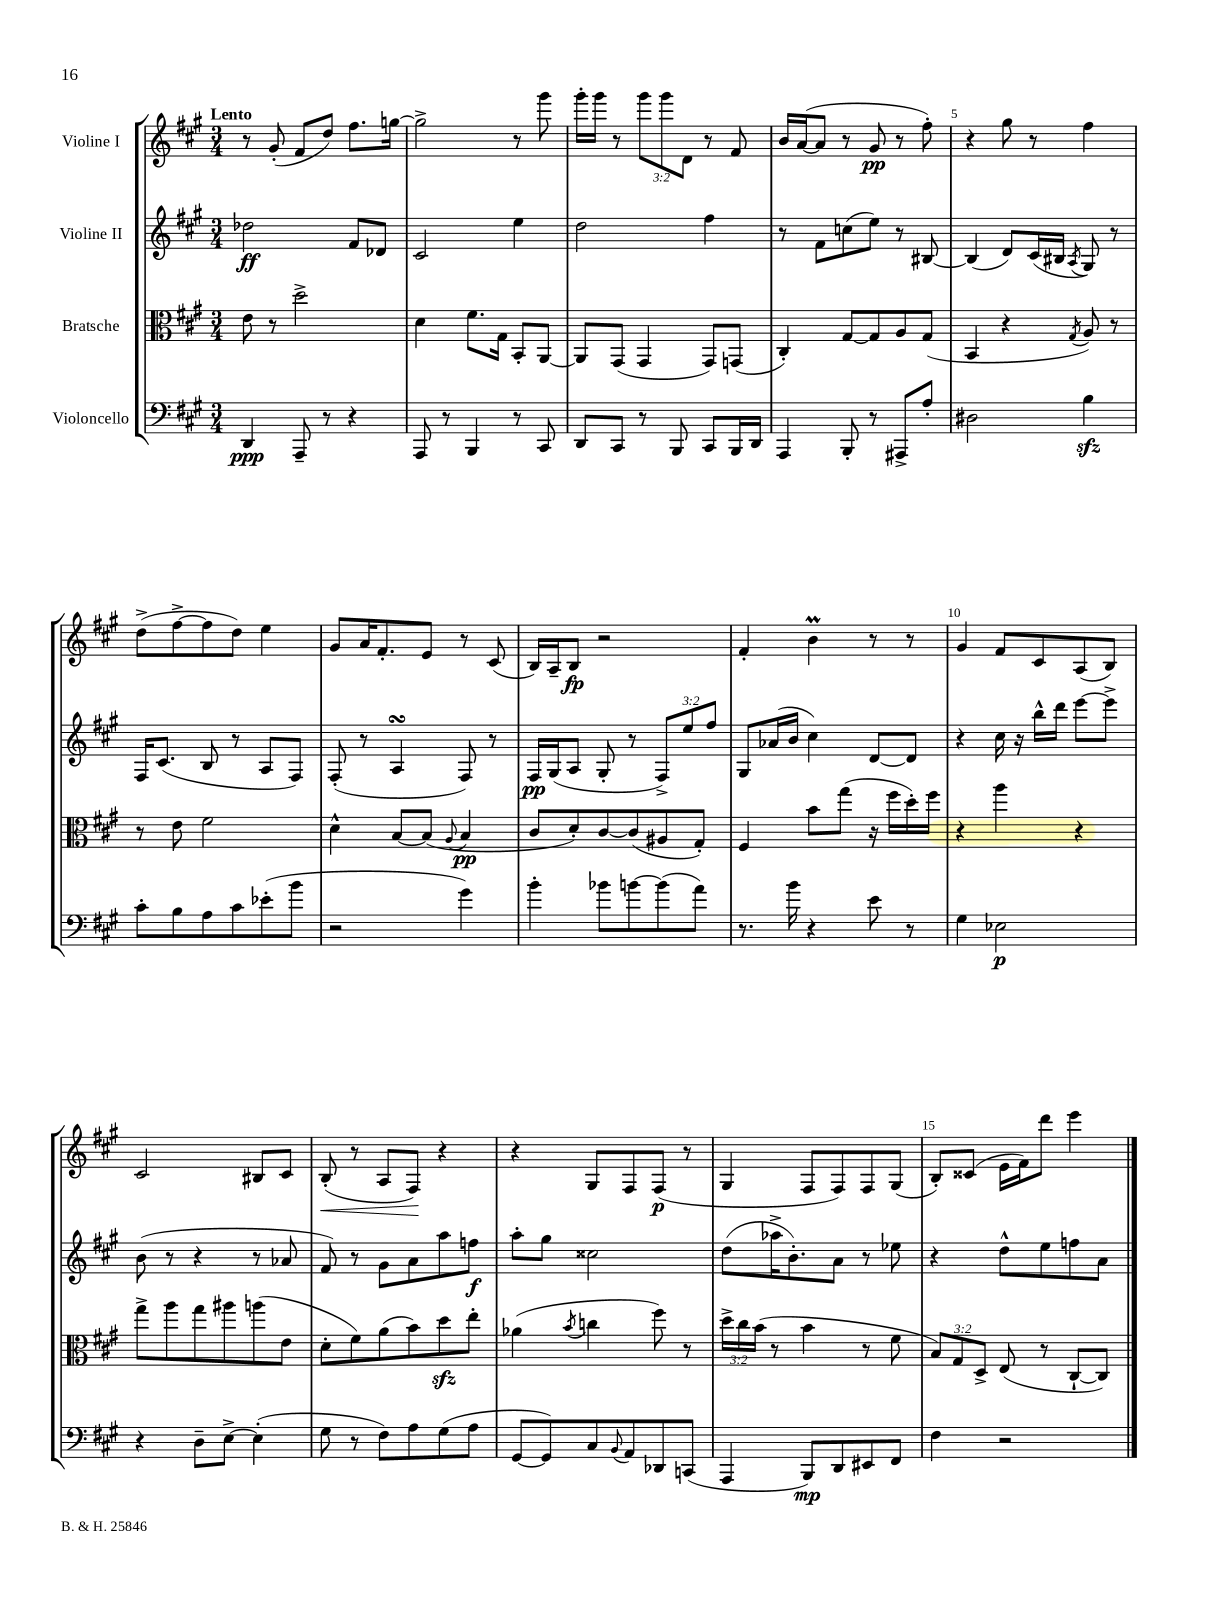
<<
\new StaffGroup <<
\new Staff = "s0" \with { instrumentName = "Violine I" } {
    \clef treble \key a \major \numericTimeSignature \time 3/4 \override Staff.TupletNumber.text = #tuplet-number::calc-fraction-text \tempo "Lento"
    r8 gis'8-.( fis'8 d''8) fis''8. g''16~ |
    g''2-> r8 gis'''8 |
    gis'''16-. gis'''16 r8 \tuplet 3/2 { gis'''8 gis'''8 d'8 } r8 fis'8 |
    b'16 a'16~( a'8 r8 gis'8\pp r8 fis''8-.) |
    r4 gis''8 r8 fis''4 |
    d''8->( fis''8~-> fis''8 d''8) e''4 |
    gis'8 a'16 fis'8.-. e'8 r8 cis'8( |
    b16) a16-- b8\fp r2 |
    fis'4-. b'4\prall r8 r8 |
    gis'4 fis'8 cis'8 a8( b8) |
    cis'2 bis8 cis'8 |
    b8-.\<( r8 a8 fis8\!) r4 |
    r4 gis8 fis8 fis8\p( r8 |
    gis4 fis8 fis8) fis8 gis8( |
    b8-.) cisis'8( e'16 fis'16) d'''8 e'''4 \bar "|." |
}
\new Staff = "s1" \with { instrumentName = "Violine II" } {
    \clef treble \key a \major \numericTimeSignature \time 3/4 \override Staff.TupletNumber.text = #tuplet-number::calc-fraction-text
    des''2\ff fis'8 des'8 |
    cis'2 e''4 |
    d''2 fis''4 |
    r8 fis'8 c''8( e''8) r8 bis8~ |
    bis4( d'8) cis'16( bis16 \acciaccatura { a8 } gis8) r8 |
    fis16 cis'8.( b8 r8 a8 fis8) |
    fis8-.( r8 a4\turn fis8) r8 |
    fis16\pp gis16( a8 gis8-. r8 \tuplet 3/2 { fis8->) e''8 fis''8 } |
    gis8 aes'16( b'16 cis''4) d'8~ d'8 |
    r4 cis''16 r16 b''16-^ d'''16 e'''8~ e'''8-> |
    b'8( r8 r4 r8 aes'8 |
    fis'8) r8 gis'8 a'8 a''8 f''8\f |
    a''8-. gis''8 cisis''2 |
    d''8( aes''16-> b'8.-.) a'8 r8 ees''8 |
    r4 d''8-^ e''8 f''8 a'8 \bar "|." |
}
\new Staff = "s2" \with { instrumentName = "Bratsche" } {
    \clef alto \key a \major \numericTimeSignature \time 3/4 \override Staff.TupletNumber.text = #tuplet-number::calc-fraction-text
    e'8 r8 d''2-> |
    d'4 fis'8. gis16 b,8-. a,8~ |
    a,8 gis,8( gis,4 gis,8) g,8( |
    cis4-.) gis8~ gis8 a8 gis8( |
    b,4 r4 \acciaccatura { gis8 } a8) r8 |
    r8 e'8 fis'2 |
    d'4-^ b8~ b8( \appoggiatura { a8 } b4\pp |
    cis'8 d'8-.) cis'8~ cis'8( ais8 gis8-.) |
    fis4 b'8 gis''8( r16 fis''16 d''16-.) fis''16 |
    r4 a''4 r4 |
    gis''8-> a''8 gis''8 ais''8 a''8( e'8 |
    d'8-. fis'8) a'8( b'8) d''8\sfz e''8-. |
    aes'4( \acciaccatura { b'8 } c''4 fis''8) r8 |
    \tuplet 3/2 { d''16-> cis''16 b'16( } r8 b'4 r8 fis'8 |
    \tuplet 3/2 { b8) gis8 d8-> } e8( r8 cis8~-! cis8) \bar "|." |
}
\new Staff = "s3" \with { instrumentName = "Violoncello" } {
    \clef bass \key a \major \numericTimeSignature \time 3/4
    d,4\ppp a,,8-- r8 r4 |
    a,,8 r8 b,,4 r8 cis,8 |
    d,8 cis,8 r8 b,,8 cis,8 b,,16 d,16 |
    a,,4 b,,8-. r8 ais,,8-> a8-. |
    dis2 b4\sfz |
    cis'8-. b8 a8 cis'8 ees'8-.( b'8 |
    r2 gis'4) |
    b'4-. bes'8 b'8~ b'8( a'8) |
    r8. b'16 r4 e'8 r8 |
    gis4 ees2\p |
    r4 d8-- e8~-> e4-.( |
    gis8 r8 fis8) a8 gis8( a8 |
    gis,8~ gis,8) cis8 \appoggiatura { b,8 } a,8 des,8 c,8( |
    a,,4 b,,8\mp) d,8 eis,8 fis,8 |
    fis4 r2 \bar "|." |
}
>>
>>
\layout { \context { \Score \override BarNumber.break-visibility = ##(#f #t #t) barNumberVisibility = #(every-nth-bar-number-visible 5) } }
